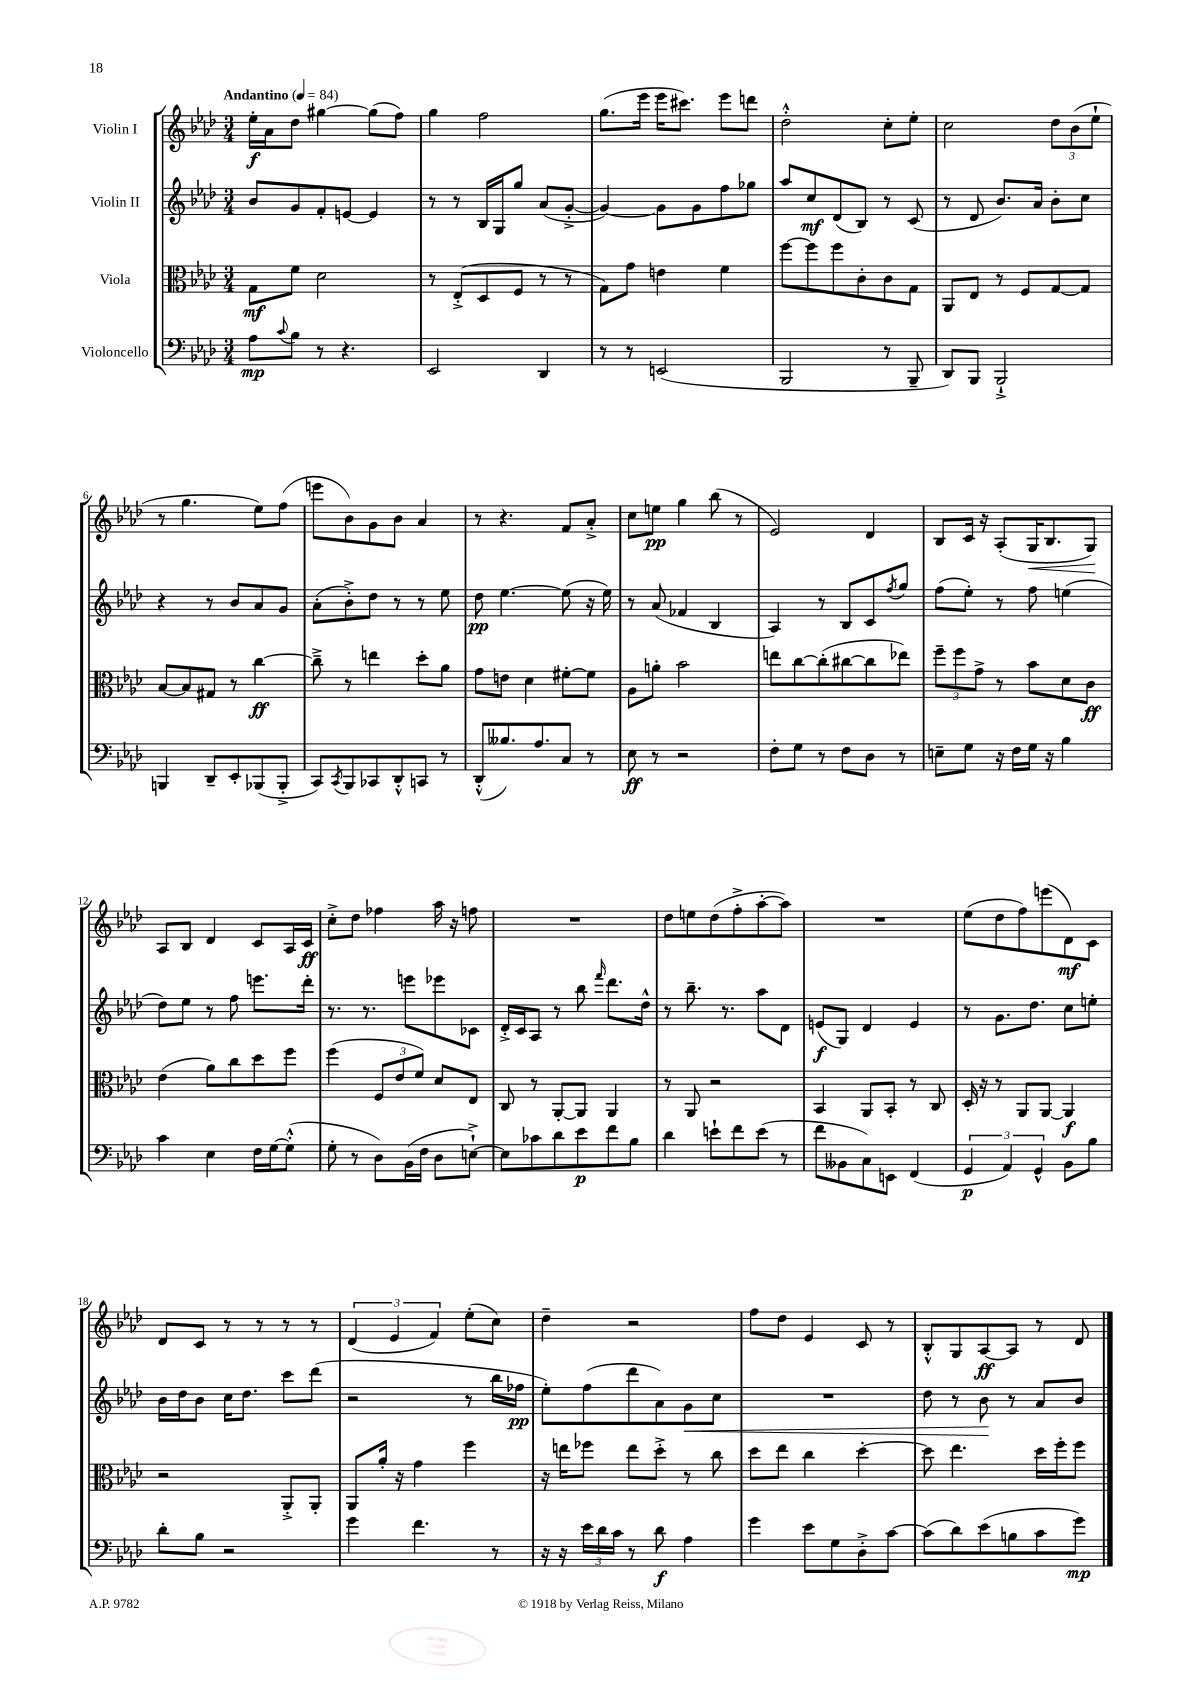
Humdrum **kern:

**kern	**kern	**kern	**kern
*staff4	*staff3	*staff2	*staff1
*clefF4	*clefC3	*clefG2	*clefG2
*k[b-e-a-d-]	*k[b-e-a-d-]	*k[b-e-a-d-]	*k[b-e-a-d-]
*M3/4	*M3/4	*M3/4	*M3/4
*MM84	*MM84	*MM84	*MM84
8A-\L	8G\L	8b-/L	16ee-'\LL
.	.	.	16a-\J
8qqc/	.	.	.
8B-\J	8f\J	8g/	8dd-\J
8r	2d-\	8f'/	[4gg#\
4.r	.	[8e/J	.
.	.	4e/]	(8gg#\]L
.	.	.	8ff\J)
=	=	=	=
2EE-/	8r	8r	4gg\
.	(8E-'^/L	8r	.
.	8D-/	16B-/LL	2ff\
.	.	16G/J	.
.	8F/J	8gg/J	.
4DD-/	8r	(8a-/L	.
.	8r	[8g'^/J	.
=	=	=	=
8r	8G\L)	4g/_)	(8.gg\L
8r	8g\J	.	.
.	.	.	16eee-\Jk
(2EE/	4e\	8g\]L	16eee-\LK
.	.	.	8.ccc#\J)
.	.	8g\	.
.	4f\	8ff\	8eee-\L
.	.	8gg-\J	8ddd\J
=	=	=	=
2BBB-/	[8ff\L	8aa-/L	2dd-'^^\
.	8ff\]	8cc/	.
.	8ff\	(8d-/	.
.	8c'\	8B-/J)	.
8r	8c\	8r	8cc'\L
8BBB-~/	8G\J	(8c/	8ee-'\J
=	=	=	=
8DD-/L)	8AA-/L	8r	2cc\
8BBB-/J	8E-/J	8d-/	.
2BBB-`^/	8r	8.b-/L)	.
.	8F/L	.	.
.	.	16a-/Jk	.
.	[8G/	8b-'\L	12dd-\L
.	.	.	(12b-\
.	8G/]J	8cc\J	.
.	.	.	12ee-`\J
=	=	=	=
4BBB/	[8B-/L	4r	8r
.	8B-/]	.	4.gg\
8DD-~/L	8G#/J	8r	.
8EE-'/	8r	8b-/L	.
(8BBB-/	[4cc\	8a-/	8ee-\L)
8BBB-'^/J	.	8g/J	(8ff\J
=	=	=	=
8CC/L)	8cc~^\]	(8a-'\L	8eee\L
8qCC/	.	.	.
8BBB-/	8r	8b-'^\)	8b-\)
8CC-/	4ee\	8dd-\J	8g\
8DD-'^^/	.	8r	8b-\J
8CC/J	8dd-'\L	8r	4a-/
8r	8a-\J	8ee-\	.
=	=	=	=
(8DD-'^^/L	8g\L	8dd-\	8r
8.B--/)	8e\J	[4.ee-\	4.r
.	4d-\	.	.
8.A-/	.	.	.
8C/J	[8f#'\L	(8ee-\]	8f/L
8r	8f#\]J	16r	8a-'^/J
.	.	16ee-\)	.
=	=	=	=
8E-\	8A-\L	8r	8cc\L
8r	8a'\J	(8a-/	8ee\J
2r	2b-\	4f-/	4gg\
.	.	4B-/	(8bb-\
.	.	.	8r
=	=	=	=
8F'\L	8ee\L	4A-/)	2e-/)
8G\J	[8cc\	.	.
8r	(8cc'\]	8r	.
8F\L	[8cc#\	8B-/L	.
8D-\J	8cc#\]	8c/	4d-/
.	.	8qff/	.
8r	8ee-\J)	8gg/J	.
=	=	=	=
8E~\L	12ff~\L	(8ff\L	8B-/L
.	12ff\	.	.
8G\J	.	8ee-'\J)	16c/Jk
.	12g^\J	.	.
.	.	.	16r
16r	8r	8r	(8A-'/L
16F\LL	.	.	.
16G\JJ	8b-\L	8ff\	16G/K
16r	.	.	8.B-/
4B-\	8d-\	(4ee\	.
.	8c\J	.	8G/J)
=	=	=	=
4c\	(4e-\	8dd-\L)	8A-/L
.	.	8ee-\J	8B-/J
4E-\	8a-\L)	8r	4d-/
.	8cc\	8ff\	.
16F\LL	8dd-\	8.eee\L	8c/L
[16G\J	.	.	.
(8G'^^\]J	8ff\J	.	16A-/L
.	.	16ddd-'\Jk	16c/JJ
=	=	=	=
8G'\	(4ff\	8.r	8cc'^\L
8r	.	.	8dd-\J
.	.	8.r	.
8D-\L)	12F/L	.	4ff-\
.	12e-/	.	.
(16BB-\L	.	8eee\L	.
.	12f/J)	.	.
16F\JJ	.	.	.
8D-\L	8d-/L	8eee-\	16aa-\
.	.	.	16r
[8E`^\J)	8E-/J	8c-\J	8ff\
=	=	=	=
8E\]L	8C/	16d-'^/LL	2.r
.	.	16c/J	.
8c-\	8r	8A-/J	.
8d-\	[8AA-'/L	8r	.
8e-\	8AA-/]J	8bb-\	.
.	.	16qqfff/	.
8f\	4AA-/	8.ddd-\L	.
8B-\J	.	.	.
.	.	16dd-^^\Jk	.
=	=	=	=
4d-\	8r	8r	8dd-\L
.	8AA-/	8.bb-~\	8ee\
8e`\L	2r	.	(8dd-\
.	.	8.r	.
8f\	.	.	8ff'^\
(8e\J	.	8aa-\L	[8aa-'\
8r	.	8d-\J	8aa-\]J)
=	=	=	=
8f\L	4BB-/	(8e/L	2.r
8BB--\	.	8G/J)	.
8C\)	8AA-/L	4d-/	.
8EE\J	8BB-'/J	.	.
(4FF/	8r	4e/	.
.	8C/	.	.
=	=	=	=
6GG/	16D-'/	8r	(8ee-\L
.	16r	.	.
.	8r	8.g\L	8dd-\
6AA-/)	.	.	.
.	8AA-/L	.	8ff\)
.	.	8.dd-\J	.
6GG^^/	.	.	.
.	[8AA-/J	.	(8eee\
8BB-\L	4AA-/]	8cc\L	8d-\)
8B-\J	.	8ee'\J	8c\J
=	=	=	=
8d-'\L	2r	16b-\LL	8d-/L
.	.	16dd-\J	.
8B-\J	.	8b-\J	8c/J
2r	.	16cc\LK	8r
.	.	8.dd-\J	.
.	.	.	8r
.	8AA-'^/L	8ccc\L	8r
.	8AA-'/J	(8ddd-\J	8r
=	=	=	=
4g\	8AA-/L	2r	(6d-/
.	16a-'/Jk	.	.
.	.	.	6e-/
.	16r	.	.
4.f\	4g\	.	.
.	.	.	6f/)
.	4ff\	8r	(8ee-'\L
8r	.	16bb-\LL	8cc\J)
.	.	16ff-\JJ	.
=	=	=	=
16r	16r	8ee-'\L)	4dd-~\
16r	16ee\LK	.	.
24e-\LL	8ff-\J	(8ff\	.
24d-\	.	.	.
24c\JJ	.	.	.
8r	8ee\L	8ddd-\	2r
8d-\	8dd-'^\J	8a-\)	.
4A-\	8r	8g\	.
.	8cc\	8cc\J	.
=	=	=	=
4g\	8dd-\L	2.r	8ff\L
.	8ee-\J	.	8dd-\J
8e-\L	4cc\	.	4e-/
8G\	.	.	.
8D-'^\	[4dd-'\	.	8c/
[8c\J	.	.	8r
=	=	=	=
(8c\]L	8dd-\]	8dd-\	8B-'^^/L
8d-\)	4.ee-\	8r	8G/
(8e-\	.	8b-\	[8A-/
8B\	.	8r	8A-/]J
8c\	16dd-\LL	8a-/L	8r
.	16ff'\J	.	.
8g\J)	8ff\J	8b-/J	8d-/
==	==	==	==
*-	*-	*-	*-
